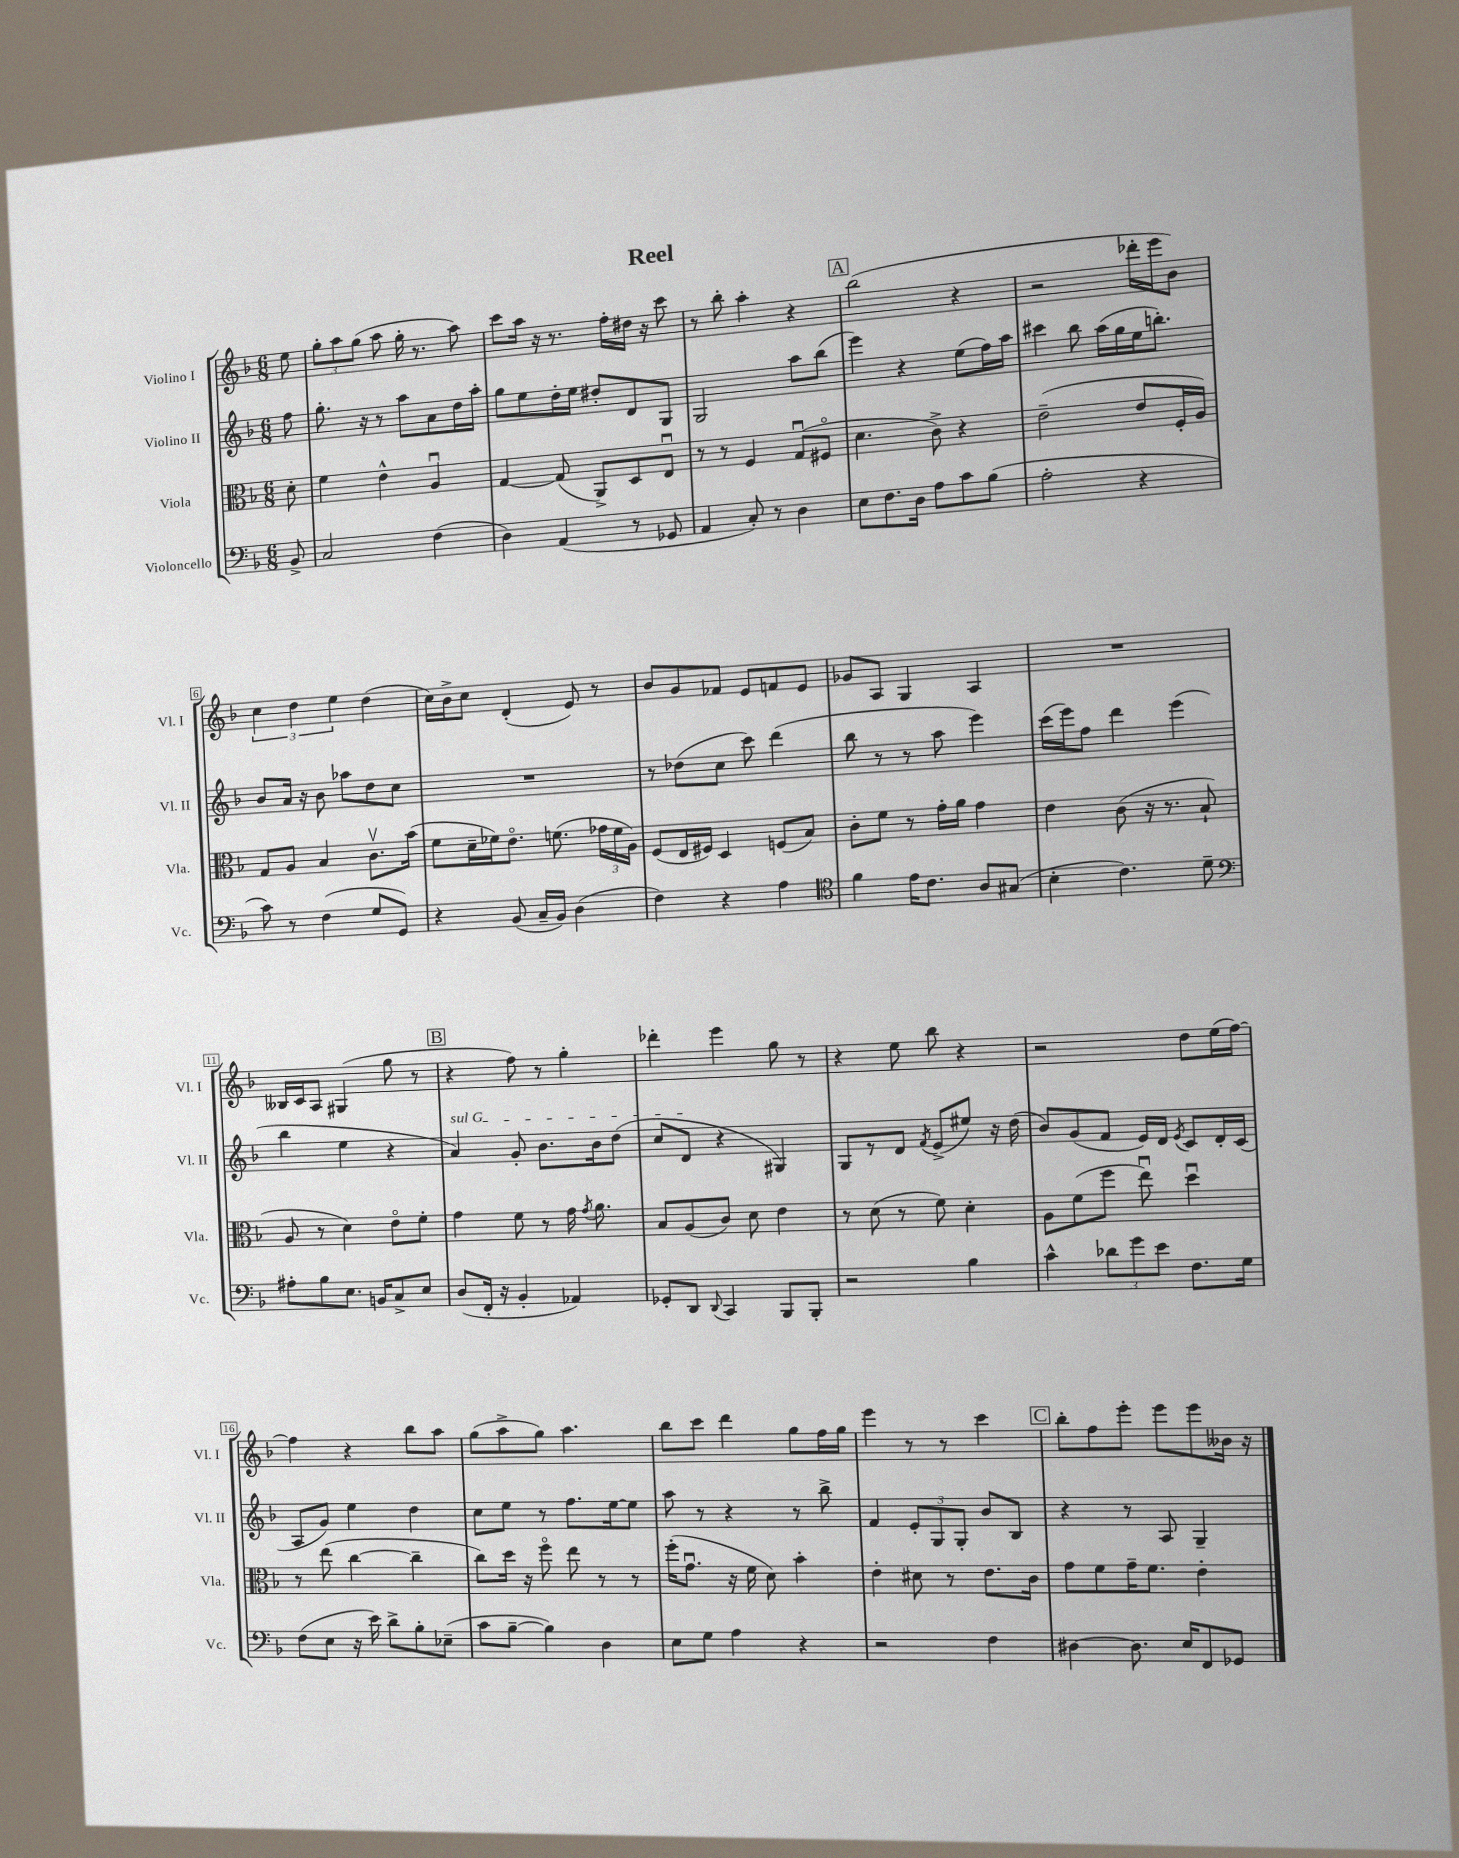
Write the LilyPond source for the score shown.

\header { title = "Reel" }
<<
\new StaffGroup <<
\new Staff = "s0" \with { instrumentName = "Violino I" shortInstrumentName = "Vl. I" } {
    \clef treble \key f \major \numericTimeSignature \time 6/8 \partial 8
    \autoBeamOff e''8 |
    \tuplet 3/2 { g''8[-. a''8 g''8]( } a''8 g''16-. r8. a''8) |
    c'''8[ a''16] r16 r8. f''16[-. dis''16] r16 c'''8 |
    r8 bes''8-. a''4-. r4 |
    \mark \markup { \box "A" } bes''2( r4 |
    r2 des'''16[-. e'''16 bes'8]) |
    \tuplet 3/2 { c''4 d''4 e''4 } d''4( |
    c''16[) bes'16-> c''8] d'4-.( e'8) r8 |
    bes'8[ g'8 fes'8] e'8[ f'8 e'8] |
    ges'8[ a8] g4 a4 |
    R2. |
    beses16[ c'16 a8] gis4( g''8 r8 |
    \mark \markup { \box "B" } r4 f''8) r8 g''4-. |
    des'''4-. e'''4 g''8 r8 |
    r4 e''8 bes''8 r4 |
    r2 d''8[ e''16( f''16]~) |
    f''4 r4 bes''8[ a''8] |
    g''8[( a''8-> g''8]) a''4. |
    bes''8[ c'''8] d'''4 g''8[ f''16 g''16] |
    e'''4 r8 r8 c'''4 |
    \mark \markup { \box "C" } bes''8[-. f''8 e'''8]-. e'''8[ e'''8 beses'16] r16 \bar "|." |
}
\new Staff = "s1" \with { instrumentName = "Violino II" shortInstrumentName = "Vl. II" } {
    \clef treble \key f \major \numericTimeSignature \time 6/8 \partial 8
    \autoBeamOff f''8 |
    g''8.-. r16 r8 a''8[ a'8 d''16 a''16]-. |
    g''8[ e''8 d''16-. e''16] dis''8[-. d'8 g8] |
    g2 a''8[ bes''8]( |
    \mark \markup { \box "A" } e'''4) r4 e''8[( f''16) a''16] |
    cis'''4 bes''8 a''16[( g''16 e''16 b''8.]-.) |
    bes'8[ a'16] r16 bes'8 aes''8[ d''8 c''8] |
    R2. |
    r8 des''8[( c''8] c'''8) d'''4( |
    bes''8 r8 r8 a''8 e'''4) |
    c'''16[( e'''16) f''8] d'''4 e'''4( |
    bes''4 e''4 r4 |
    \mark \markup { \box "B" } \once \override TextSpanner.bound-details.left.text = \markup { \italic "sul G" } a'4\startTextSpan) g'8-. bes'8.[ bes'16 d''8]( |
    c''8[ d'8]\stopTextSpan r4 gis4) |
    g8[ r8 d'8] \acciaccatura { f'8 } e'8[->( eis''8]) r16 d''16( |
    bes'8[) g'8( f'8] e'16[) d'16] \acciaccatura { e'8 } c'8[ d'16-. c'16]( |
    a8[ g'8]) e''4 d''4 |
    c''8[ e''8] r8 f''8.[ e''16~ e''8] |
    a''8 r8 r4 r8 bes''8-> |
    f'4 \tuplet 3/2 { e'8[-. g8 g8]-. } bes'8[ bes8] |
    \mark \markup { \box "C" } r4 r8 a8 g4-- \bar "|." |
}
\new Staff = "s2" \with { instrumentName = "Viola" shortInstrumentName = "Vla." } {
    \clef alto \key f \major \numericTimeSignature \time 6/8 \partial 8
    \autoBeamOff d'8-. |
    f'4 e'4-^ a4\downbow |
    g4~ g8( a,8[->) d8 e8]\downbow |
    r8 r8 f4 g8[\downbow( fis8]\flageolet |
    \mark \markup { \box "A" } d'4. c'8->) r4 |
    e'2--( e'8[ f16-. a16]) |
    g8[ a8] bes4 c'8.[\upbow bes'16]( |
    f'8[ d'16-- fes'16) e'8.]\flageolet f'8.( \tuplet 3/2 { ges'16[ f'16 a16]) } |
    f8[( e16 fis16]) d4 f8[( bes8]) |
    c'8[-. f'8] r8 g'16[-. a'16] g'4 |
    e'4 c'8( r16 r8. bes8-! |
    a8 r8 d'4) e'8[\flageolet f'8]-. |
    \mark \markup { \box "B" } g'4 f'8 r8 g'16 \acciaccatura { g'8 } a'8. |
    bes8[ a8( c'8]) d'8 e'4 |
    r8 d'8( r8 f'8) d'4-. |
    a8[ f'8( f''8] e''8\downbow) d''4\downbow |
    r8 e''8( c''4~ c''4-- |
    c''8[) d''16] r16 f''8\flageolet e''8 r8 r8 |
    f''16[-.( g'8.]\downbow r16 f'16 d'8) bes'4-. |
    e'4-. dis'8 r8 e'8.[ c'16] |
    \mark \markup { \box "C" } g'8[ f'8 g'16-- f'8.] e'4-. \bar "|." |
}
\new Staff = "s3" \with { instrumentName = "Violoncello" shortInstrumentName = "Vc." } {
    \clef bass \key f \major \numericTimeSignature \time 6/8 \partial 8
    \autoBeamOff bes,8-> |
    c2 f4( |
    d4) a,4( r8 ges,8 |
    a,4 c8-.) r8 d4 |
    \mark \markup { \box "A" } e8[ f8. d16] a8[ c'8 bes8]( |
    a2-. r4 |
    c'8) r8 f4( g8[ g,8]) |
    r4 bes,8( c16[-- bes,16]) d4( |
    f4) r4 a4 |
    \clef tenor f'4 e'16[ c'8.] a8[ gis8]( |
    bes4-. c'4.) d'8-- |
    \clef bass ais8[-. bes8 e8.] b,16[ c8-> e8] |
    \mark \markup { \box "B" } d8[( f,16]-. r16 bes,4-. aes,4) |
    ges,8[-. d,8] \appoggiatura { d,8 } c,4 bes,,8[ bes,,8]-. |
    r2 bes4 |
    c'4-^ \tuplet 3/2 { des'8[ g'8 e'8] } f8.[ g16] |
    f8[( e8] r16 e'16) d'8[-> bes8-. ees8]--( |
    c'8[ bes8]~-- bes4) d4 |
    e8[ g8] a4 r4 |
    r2 f4 |
    \mark \markup { \box "C" } dis4~ dis8. e16[ f,8 ges,8] \bar "|." |
}
>>
>>
\layout { \context { \Score \override BarNumber.stencil = #(make-stencil-boxer 0.1 0.3 ly:text-interface::print) } }
